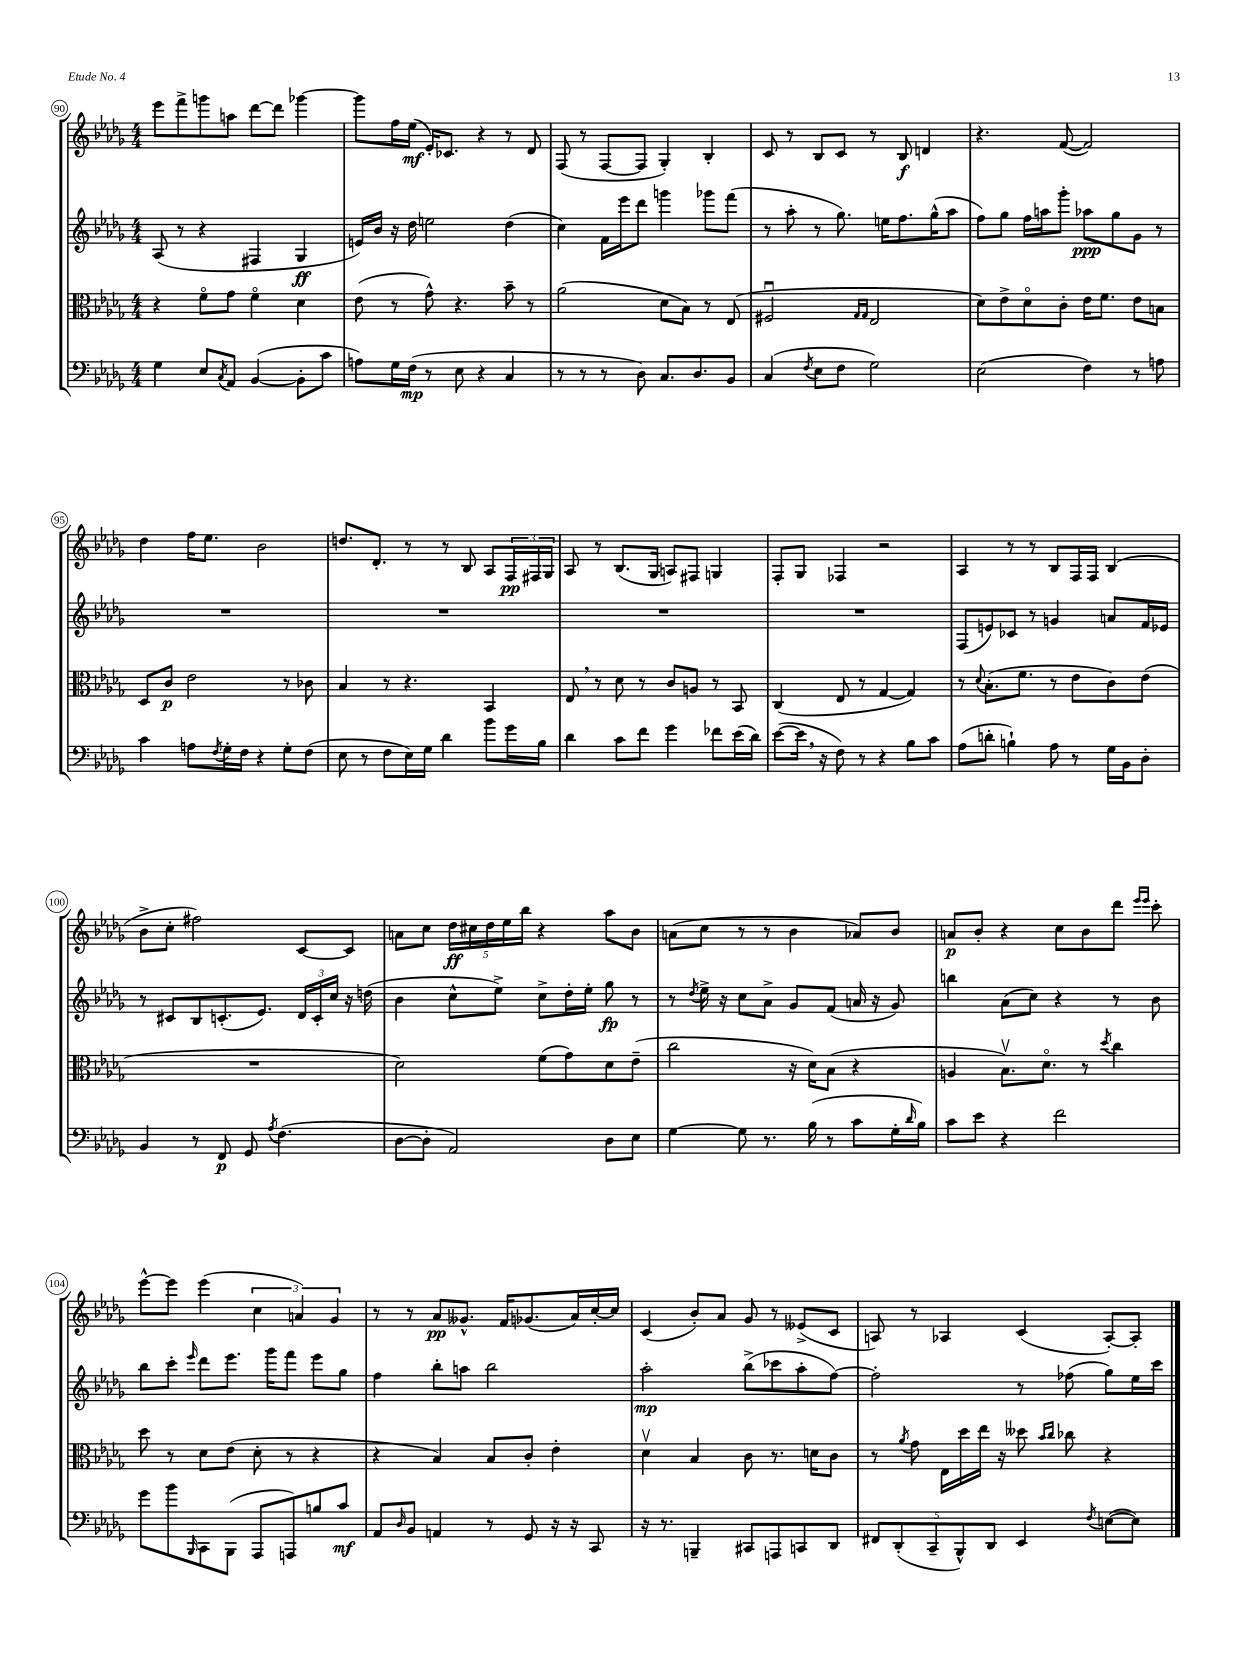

**kern	**kern	**kern	**kern
*staff4	*staff3	*staff2	*staff1
*clefF4	*clefC3	*clefG2	*clefG2
*k[b-e-a-d-g-]	*k[b-e-a-d-g-]	*k[b-e-a-d-g-]	*k[b-e-a-d-g-]
*M4/4	*M4/4	*M4/4	*M4/4
4G-	4r	(8A-	8eee-
.	.	8r	8fff^
8E-	8fo	4r	8ggg
8qC	.	.	.
8AA-	8g-	.	8aa
([4BB-	4fo	4F#	[8ddd-
.	.	.	8ddd-]
8BB-']	4d-	4G-	[4ggg-
8c	.	.	.
=	=	=	=
8A)	(8e-	16e)	8ggg-]
.	.	16b-	.
16G-	8r	16r	16ff
(16F	.	16dd-	(16ee-
8r	8g-^^)	2ee	16e-')
.	.	.	8.c-
8E-	4.r	.	.
4r	.	.	4r
4C	8b-~	(4dd-	8r
.	8r	.	8d-
=	=	=	=
8r	(2a-	4cc)	(8F
8r	.	.	8r
8r	.	16f	[8F
.	.	16eee-	.
8D-)	.	8ddd-	8F]
8.C	8d-	4ggg	4G-')
.	8B-)	.	.
8.D-	.	.	.
.	8r	8ggg-	4B-'
8BB-	(8E-	(8fff	.
=	=	=	=
(4C	2F#u	8r	8c
.	.	8aa-'	8r
8qF	.	.	.
8E-	.	8r	8B-
8F	.	8.gg-)	8c
.	16qqG-	.	.
.	16qqG-	.	.
2G-)	2E-	.	8r
.	.	16ee	.
.	.	8.ff	8B-
.	.	.	4d
.	.	(16gg-^^	.
.	.	8aa-	.
=	=	=	=
(2E-	8d-)	8ff)	4.r
.	8e-^	8gg-	.
.	8d-o	16ff	.
.	.	16aa	.
.	8c'	8ggg-'	([8f
4F)	16e-	8aa-	2f])
.	8.f	.	.
.	.	8gg-	.
8r	8e-	8g-	.
8A	8B	8r	.
=	=	=	=
4c	8D-	1r	4dd-
.	8c	.	.
8A	2e-	.	16ff
.	.	.	8.ee-
8qF	.	.	.
16G-'	.	.	.
16F	.	.	.
4r	.	.	2b-
8G-'	8r	.	.
(8F	8c-	.	.
=	=	=	=
8E-	4B-	1r	8.dd
8r	.	.	.
.	.	.	8.d-'
8F	8r	.	.
16E-)	4.r	.	8r
16G-	.	.	.
4d-	.	.	8r
.	.	.	8B-
8b-	4BB-	.	8A-
16g-	.	.	24F
.	.	.	24F#
16B-	.	.	.
.	.	.	24G-
=	=	=	=
4d-	8E-	1r	8A-
.	8r	.	8r
8c	8d-	.	(8.B-
8f	8r	.	.
.	.	.	16G-
4g-	8c	.	8A)
.	8A	.	8F#
8f-	8r	.	4G
(16e-	8BB-	.	.
16d-)	.	.	.
=	=	=	=
([8e-	(4C	1r	8F'
16e-]	.	.	8G-
16r	.	.	.
8F)	8E-	.	4F-
8r	8r	.	.
4r	[4G-	.	2r
8B-	4G-])	.	.
8c	.	.	.
=	=	=	=
(8A-	8r	(8F	4A-
.	8qqd-	.	.
8d'	(8.B-'	8e)	.
4B`)	.	8c-	8r
.	8.f	.	.
.	.	8r	8r
8A-	8r	4g	8B-
8r	8e-	.	16F
.	.	.	16F
16G-	8c)	8a	(4B-
16BB-	.	.	.
8D-'	(8e-	16f	.
.	.	16e-	.
=	=	=	=
4BB-	1r	8r	8b-^
.	.	8c#	8cc'
8r	.	8B-	2ff#)
8FF	.	(8.c'	.
8GG-	.	.	.
.	.	8.e-)	.
8qA-	.	.	.
(4.F	.	.	.
.	.	24d-	[8c
.	.	24c'	.
.	.	24cc	.
.	.	16r	8c]
.	.	(16dd	.
=	=	=	=
[8D-	2d-)	4b-	8a
8D-']	.	.	8cc
2AA-)	.	8cc^^	20dd-
.	.	.	20cc#
.	.	.	20dd-
.	.	8ee-^)	.
.	.	.	20ee-
.	.	.	20bb-
.	(8f	8cc^	4r
.	8g-)	16dd-'	.
.	.	16ee-'	.
8D-	8d-	8gg-	8aa-
8E-	(8e-~	8r	8b-
=	=	=	=
[4G-	2cc	8r	(8a
.	.	8qdd-	.
.	.	16ee-^	8cc
.	.	16r	.
8G-]	.	8cc	8r
8.r	.	8a-^	8r
.	16r	8g-	4b-
(16B-	16d-)	.	.
8r	(8B-	(8f	.
8c	4r	16a	8a-)
.	.	16r	.
16G-'	.	8g-)	8b-
16qqd-	.	.	.
16B-)	.	.	.
=	=	=	=
8c	4A	4bb	8a
8e-	.	.	8b-'
4r	8.B-v)	(8a-	4r
.	.	8cc)	.
.	8.d-o	.	.
2f	.	4r	8cc
.	8r	.	8b-
.	8qdd-	.	.
.	4cc	8r	8ddd-
.	.	.	16qqeee-
.	.	.	16qqeee-
.	.	8b-	8ccc'
=	=	=	=
8g-	8dd-	8bb-	[8eee-^^
8b-	8r	8ccc'	8eee-]
16qqBBB-	.	16qqeee-	.
8CC	8d-	8ddd-	(4eee-
(8BBB-	(8e-	8.eee-	.
8AAA-	8d-'	.	6cc
.	.	16ggg-	.
8AAA)	8r	8fff	.
.	.	.	6a)
8B	4r	8eee-	.
.	.	.	6g-
8c	.	8gg-	.
=	=	=	=
8AA-	4r	4ff	8r
16qqD-	.	.	.
8BB-	.	.	8r
4AA	4B-)	8bb-'	8a-
.	.	8aa	8.g--^^
8r	8B-	2bb-	.
.	.	.	16f
8GG-	8c'	.	(8.g-
16r	4e-'	.	.
16r	.	.	16a-)
8CC	.	.	[16cc'
.	.	.	16cc]
=	=	=	=
16r	4d-v	2aa-'	(4c
8.r	.	.	.
4BBB~	4B-	.	8b-')
.	.	.	8a-
8CC#	8c	(8bb-^	8g-
8AAA	8.r	8ccc-	8r
8CC	.	8aa-'	(8e--^
.	16d	.	.
8DD-	8c	[8ff)	8c
=	=	=	=
10FF#	8r	2ff']	8A)
(10DD-'	.	.	.
.	8qa-	.	.
.	8g-	.	8r
10CC~	.	.	.
.	16E-	.	4A-
10BBB-^^)	.	.	.
.	16dd-	.	.
.	16ee-	.	.
10DD-	.	.	.
.	16r	.	.
4EE-	8dd--	8r	(4c
.	16qqb-	.	.
.	16qqcc	.	.
.	8cc-	(8ff-	.
8qF	.	.	.
([8E	4r	8gg-)	[8A-')
8E])	.	16ee-	8A-']
.	.	16ccc	.
==	==	==	==
*-	*-	*-	*-
